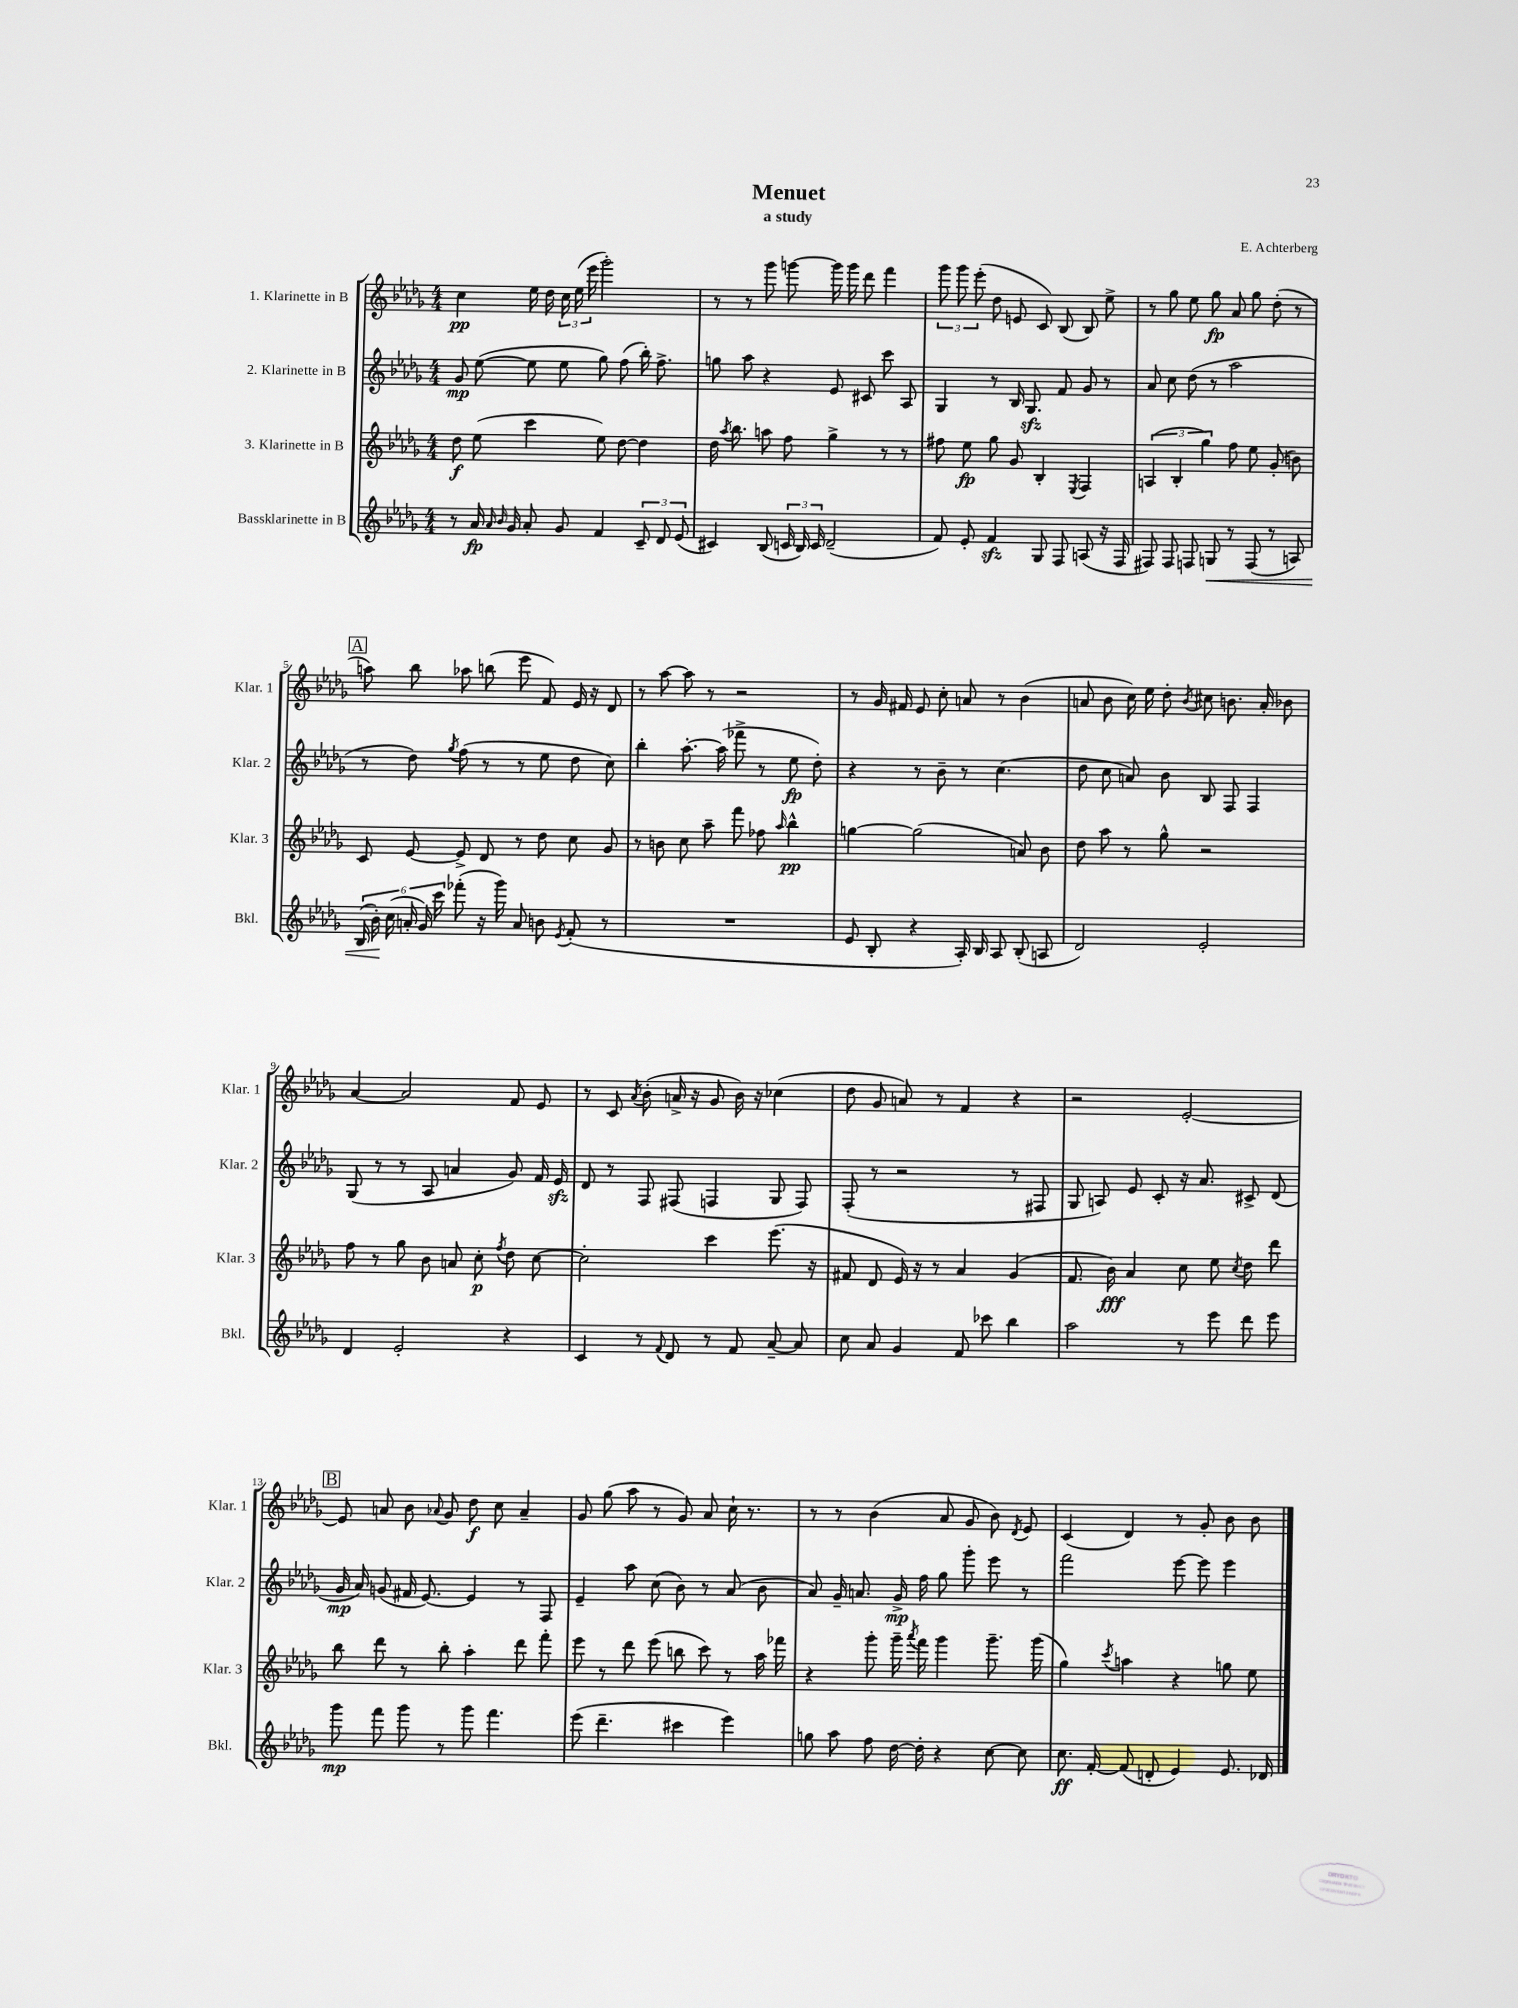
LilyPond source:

\header { title = "Menuet" composer = "E. Achterberg" subtitle = "a study" }
<<
\new StaffGroup <<
\new Staff = "s0" \with { instrumentName = "1. Klarinette in B" shortInstrumentName = "Klar. 1" } {
    \clef treble \key des \major \numericTimeSignature \time 4/4
    \autoBeamOff c''4\pp ees''16 des''16 \tuplet 3/2 { c''16 ees''16( ees'''16 } ges'''2-.) |
    r8 r8 ges'''8 g'''8~ g'''16 g'''16 des'''8 f'''4 |
    \tuplet 3/2 { ges'''8 ges'''8 ees'''8-.( } des''8 e'8 c'8) bes8( bes8) ees''8-> |
    r8 ges''8 ees''8 ges''8\fp aes'8 ges''8 des''8-.( r8 |
    \mark \markup { \box "A" } a''8) bes''8 aes''8 b''8( ees'''8 f'8) ees'16 r16 des'8 |
    r8 aes''8~ aes''8 r8 r2 |
    r8 ges'16 fis'16 ees'8 c''8-. a'8 r8 bes'4( |
    a'8 bes'8 c''16) ees''16 des''8-. \acciaccatura { bes'8 } cis''8 b'8. a'16-. bes'8 |
    aes'4~ aes'2 f'8 ees'8 |
    r8 c'8 \acciaccatura { aes'8 } bes'8-.( a'16-> r16 ges'8 bes'16) r16 ces''4( |
    des''8 ges'8 a'8) r8 f'4 r4 |
    r2 ees'2~-. |
    \mark \markup { \box "B" } ees'8 a'8 bes'8 \appoggiatura { aes'8 } ges'8 des''8\f c''8 aes'4-- |
    ges'8 ges''8( aes''8 r8 ges'8) aes'8 c''16-! r8. |
    r8 r8 bes'4( aes'8 ges'8 bes'8) \acciaccatura { des'8 } ees'8 |
    c'4( des'4) r8 ges'8-. bes'8 bes'8 \bar "|." |
}
\new Staff = "s1" \with { instrumentName = "2. Klarinette in B" shortInstrumentName = "Klar. 2" } {
    \clef treble \key des \major \numericTimeSignature \time 4/4
    \autoBeamOff ges'8\mp ees''8~( ees''8 ees''8 ges''8) f''8( bes''16-.) f''8.-> |
    g''8 aes''8 r4 ees'8 cis'8 c'''8 aes8 |
    ges4 r8 bes16 ges8.\sfz f'8 ges'8 r8 |
    aes'8 c''8 des''8( r8 aes''2 |
    \mark \markup { \box "A" } r8 des''8) \acciaccatura { ges''8 } f''8( r8 r8 ees''8 des''8 c''8) |
    bes''4-. aes''8.~-. aes''16( fes'''8-> r8 ees''8\fp des''8-.) |
    r4 r8 bes'8-- r8 c''4.( |
    des''8 c''8 a'8) bes'8 bes8 f8 f4 |
    ges8( r8 r8 aes8 a'4 ges'8) f'16 ees'16\sfz |
    des'8 r8 f8 fis8( f4 ges8 f8) |
    f8-.( r8 r2 r8 fis8 |
    ges8 a8) ees'8 c'8-. r16 aes'8. cis'8-> des'8( |
    \mark \markup { \box "B" } ges'16\mp aes'16) g'8( fis'16 ees'8.~) ees'4 r8 f8 |
    ees'4-- aes''8 c''8( bes'8) r8 aes'8( bes'8 |
    aes'8) ges'16-- a'8. ges'16->\mp f''16 ges''8 ges'''8-. ees'''8 r8 |
    f'''2 ees'''8~ ees'''8 ees'''4 \bar "|." |
}
\new Staff = "s2" \with { instrumentName = "3. Klarinette in B" shortInstrumentName = "Klar. 3" } {
    \clef treble \key des \major \numericTimeSignature \time 4/4
    \autoBeamOff des''8\f ees''8( c'''4 ees''8) des''8~ des''4 |
    des''16 \acciaccatura { aes''8 } bes''8. a''8 f''8 ges''4-> r8 r8 |
    fis''8 ees''8\fp ges''8 ges'8 bes4-. \acciaccatura { ees8 } f4 |
    \tuplet 3/2 { a4( bes4-. ges''4) } f''8 ees''8 ges'8-.( b'8) |
    \mark \markup { \box "A" } c'8 ees'8~ ees'8-> des'8 r8 des''8 c''8 ges'8 |
    r8 b'8 c''8 aes''8-- f'''8 fes''8 \grace { aes''16 } bes''4-^\pp |
    g''4~ g''2( a'8) bes'8 |
    des''8 aes''8 r8 ges''8-^ r2 |
    f''8 r8 ges''8 bes'8 a'8 c''8-.\p \acciaccatura { f''8 } des''8 c''8~ |
    c''2-. c'''4 ees'''8.( r16 |
    fis'8 des'8 ees'16) r16 r8 aes'4 ges'4( |
    f'8. bes'16\fff) aes'4 c''8 ees''8 \acciaccatura { c''8 } des''8 des'''8 |
    \mark \markup { \box "B" } bes''8 des'''8 r8 bes''8-. aes''4-. des'''8 f'''8-. |
    ees'''8 r8 des'''8 ees'''8( b''8 c'''8) r8 aes''16 fes'''16 |
    r4 ges'''8-. ges'''16-- \acciaccatura { aes'''8 } f'''16 ges'''4 ges'''8.-- ges'''16( |
    ges''4) \acciaccatura { c'''8 } a''4 r4 g''8 ees''8 \bar "|." |
}
\new Staff = "s3" \with { instrumentName = "Bassklarinette in B" shortInstrumentName = "Bkl." } {
    \clef treble \key des \major \numericTimeSignature \time 4/4
    \autoBeamOff r8 aes'16\fp \grace { aes'16 bes'16 } ges'16 aes'8-. ges'8 f'4 \tuplet 3/2 { c'8-- des'8 ees'8( } |
    cis'4) bes8( \tuplet 3/2 { c'16 bes16) c'16 } des'2--( |
    f'8) ees'8-. f'4\sfz ges8 f8 a8( r16 f16 |
    fis8) fis8 f8 g8\< r8 f8( r8 a8) |
    \mark \markup { \box "A" } \tuplet 6/4 { bes16( bes'16-.\!) c''16( a'16-. ges'16) c'''16 } fes'''8-.( r16 ges'''16) a'8 b'8 \acciaccatura { ees'8 } f'8-.( r8 |
    R1 |
    ees'8 bes8-. r4 aes16-.) bes16 aes8 bes8-.( a8 |
    des'2) ees'2-. |
    des'4 ees'2-. r4 |
    c'4 r8 \appoggiatura { f'8 } des'8 r8 f'8 aes'8~-- aes'8 |
    c''8 aes'8 ges'4 f'8 ces'''8 bes''4 |
    aes''2 r8 ees'''8 des'''8 ees'''8 |
    \mark \markup { \box "B" } ges'''8\mp f'''8 ges'''8 r8 ges'''8 f'''4. |
    ees'''8( des'''4.-- cis'''4 ees'''4) |
    g''8 aes''8 f''8 des''16~ des''16-. r4 c''8~ c''8 |
    c''8.\ff f'16~-. f'8( d'8-. ees'4) ees'8. des'16 \bar "|." |
}
>>
>>
